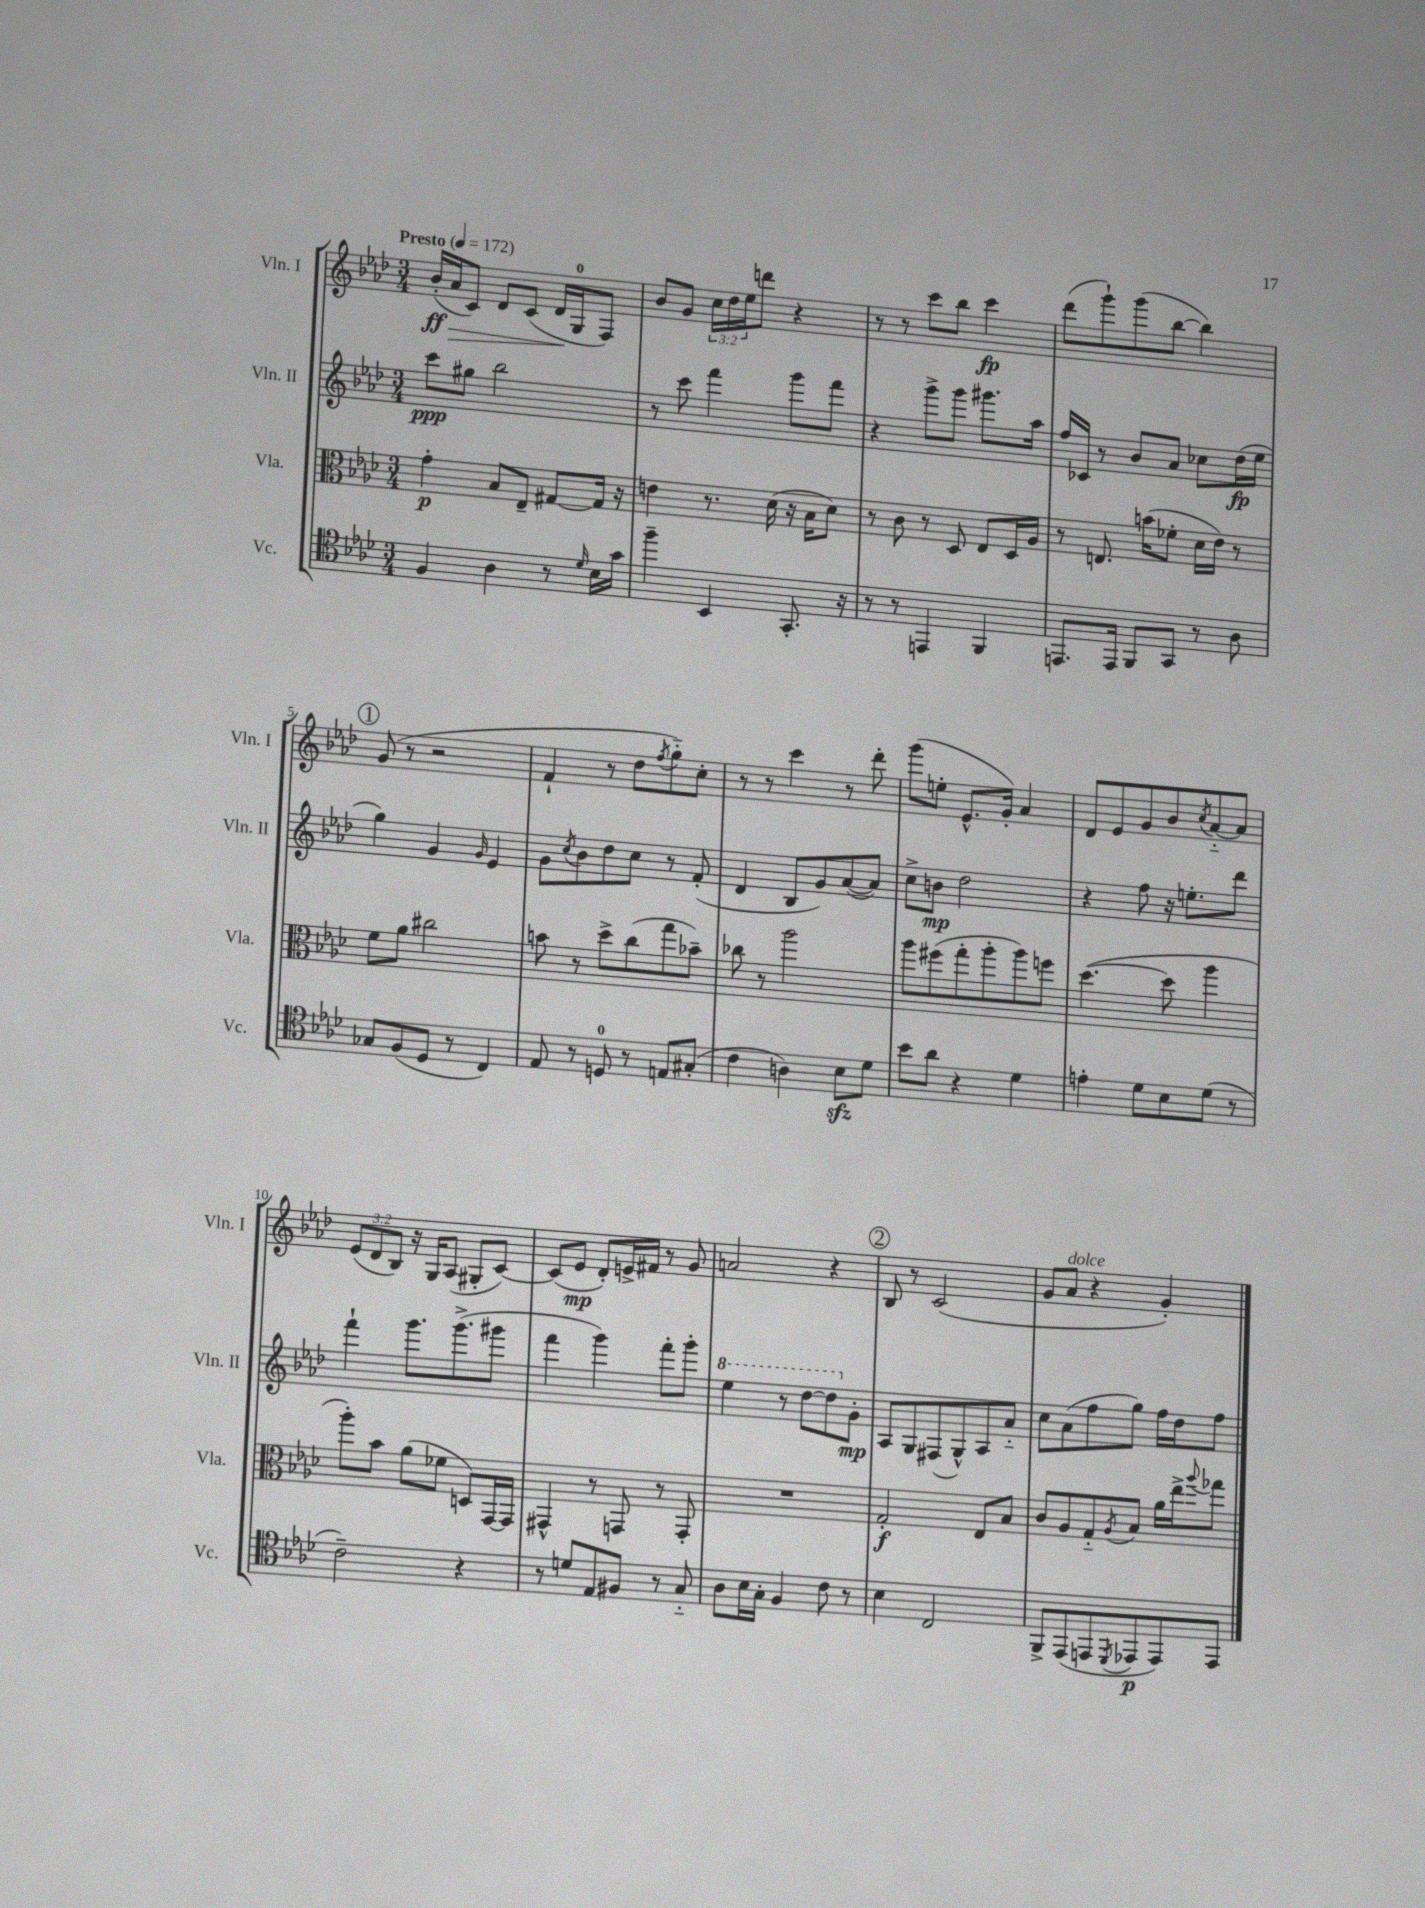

**kern	**kern	**kern	**kern
*staff4	*staff3	*staff2	*staff1
*clefC4	*clefC3	*clefG2	*clefG2
*k[b-e-a-d-]	*k[b-e-a-d-]	*k[b-e-a-d-]	*k[b-e-a-d-]
*M3/4	*M3/4	*M3/4	*M3/4
*MM172	*MM172	*MM172	*MM172
4F	4g'	8ccc	(16b-'
.	.	.	16a-
.	.	8gg#	8c)
4A-	8B-	2bb-	8d-
.	8E-~	.	(8c
8r	[8G#	.	16d-
.	.	.	16G
16qqd-	.	.	.
16B-	16G#]	.	8F)
16g	16r	.	.
=	=	=	=
4ff~	4e	8r	8b-
.	.	8ccc	8g
4BB-	8.r	4fff	24cc
.	.	.	24dd-
.	.	.	24ee-
.	.	.	8ddd
.	(16d-	.	.
8.GG'	16r	8ggg	4r
.	16B-	.	.
.	8d-)	8fff	.
16r	.	.	.
=	=	=	=
8r	8r	4r	8r
8r	8c	.	8r
4EE	8r	8ggg^	8ccc
.	8D-	8ggg	8bb-
4FF	8E-	8.ggg#	4ccc
.	16D-	.	.
.	16A-	16aa-	.
=	=	=	=
8.EE	8r	16ff	(8ddd-
.	.	16c-	.
.	8.E	8r	8ggg`)
16EE	.	.	.
8FF	.	8b-	(8ggg
.	(16b	.	.
8GG	8f-'	8a-	[8bb-
8r	16d-	8cc-	4bb-])
.	16e-)	.	.
8A-	8r	(16dd-	.
.	.	16ee-	.
=	=	=	=
8G-	8f	4gg)	(8g
(8F	8a-	.	8r
8D-	2cc#	4g	2r
8r	.	.	.
.	.	16qqg	.
4C)	.	4e-	.
=	=	=	=
8E-	8b	8g	4f`
.	.	8qcc	.
8r	8r	8b-	.
8D	8dd-^	8dd-	8r
8r	(8cc	8cc	8dd-
.	.	.	8qff
8E	8gg	8r	8gg'~)
(8G#'	8b-~)	(8f'	8cc'
=	=	=	=
4c	8cc-	4d-	8r
.	8r	.	8r
4A)	2aa-	8B-	4ccc
.	.	8g)	.
8B-	.	([8a-	8r
8d-	.	8a-])	8ddd-'
=	=	=	=
8b-	8aa-	8cc^	(8ggg
8a-	(8ff#	8b	8ee'
4r	8gg'	2dd-	8.e-^^
.	8aa-'	.	.
.	.	.	16g')
4d-	8aa-)	.	4a-
.	8ff	.	.
=	=	=	=
4e'	([4.dd-	4r	8d-
.	.	.	8e-
8d-	.	8ff	8g
8B-	8dd-]	16r	8b-
.	.	8.ee'	.
.	.	.	8qcc
(8d-	4aa-	.	[8a-'~
8r	.	8ddd-	8a-]
=	=	=	=
2c~)	8aa-')	4fff`	(12e-
.	.	.	12d-
.	8b-	.	.
.	.	.	12B-)
.	(8a-	8.ggg	16r
.	.	.	16G
.	8f-	.	(8A-
.	.	(8.ggg^	.
4r	8D)	.	8G#'
.	[16GG	8ggg#	[8c)
.	16GG]	.	.
=	=	=	=
8r	4GG#^^	4fff	(8c]
8d	.	.	8e-
8E-	8r	4ggg)	8d-')
8F#	8GG	.	16e^
.	.	.	16f#
8r	8r	8fff'	8r
8G'~	8GG'	8ggg'	8g
=	=	=	=
8A-	2.r	4eee-	2a
16B-	.	.	.
16G'	.	.	.
4F	.	8r	.
.	.	[8ddd-	.
8c	.	8ddd-]	4r
8r	.	8g'	.
=	=	=	=
4B-	2G'	8A-	8B-
.	.	8G	8r
2C	.	(8F#	(2c
.	.	8G^^)	.
.	8E-	8A-	.
.	8B-	8a-'~	.
=	=	=	=
8FF^	8c	8cc	8g
(8EE-	8A-	(8a-	8a-
8EE	8G'~	8ff	4r
8qDD-	8qA-	.	.
8EE-	8B-	8gg)	.
8EE-)	16a-	16ff	4g')
.	16ee-^	16dd-	.
.	8qqaa-	.	.
8EE-	8gg-	8ff	.
==	==	==	==
*-	*-	*-	*-
